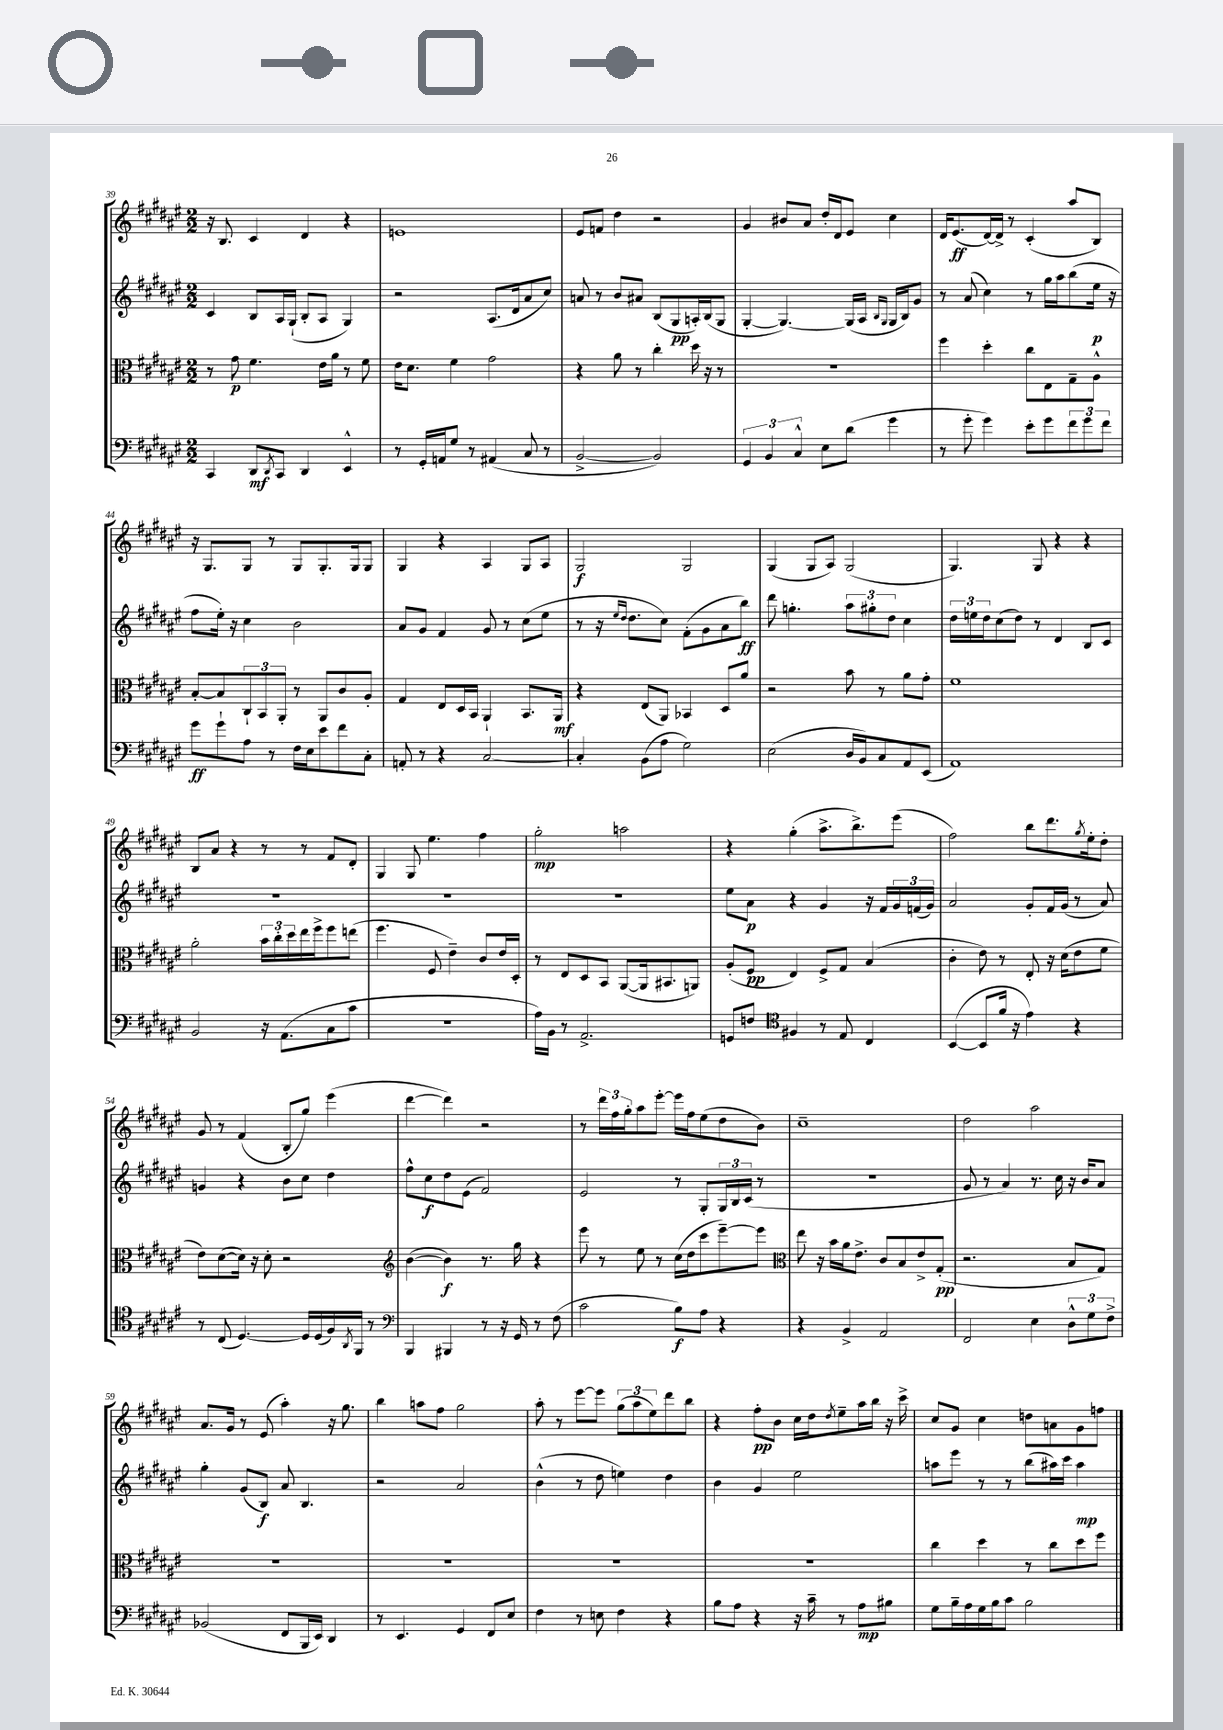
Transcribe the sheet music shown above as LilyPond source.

<<
\new StaffGroup <<
\new Staff = "s0" {
    \clef treble \key fis \major \numericTimeSignature \time 2/2
    r16 b8. cis'4 dis'4 r4 |
    e'1 |
    eis'8 f'8 dis''4 r2 |
    gis'4 bis'8 ais'8 dis''16-. dis'16 eis'8 cis''4 |
    dis'16 eis'8.\ff( dis'16~) dis'16-> r8 cis'4-.( ais''8 b8) |
    r16 gis8. gis8 r8 gis8 gis8.-. gis16 gis8 |
    gis4 r4 ais4 gis8 ais8 |
    gis2\f gis2 |
    gis4( gis8 ais8) gis2( |
    gis4.) gis8 r4 r4 |
    b8 ais'8 r4 r8 r8 fis'8 dis'8-. |
    gis4 gis8 eis''4. fis''4 |
    gis''2-.\mp a''2 |
    r4 gis''4-.( ais''8.-> b''8.->) eis'''8( |
    fis''2) b''8 dis'''8. \acciaccatura { gis''8 } eis''16-. dis''8-. |
    gis'8 r8 fis'4( b8-. gis''8) eis'''4( |
    dis'''4~ dis'''4) r2 |
    r8 \tuplet 3/2 { dis'''16 fis''16 gis''16-. } ais''8 eis'''8~-. eis'''16 fis''16 eis''8( dis''8 b'8) |
    cis''1-- |
    dis''2 ais''2 |
    ais'8. gis'16 r8 eis'8( ais''4-.) r16 gis''8. |
    b''4 a''8 fis''8 gis''2 |
    ais''8-. r8 eis'''8~ eis'''8 \tuplet 3/2 { gis''8( ais''8 eis''8) } dis'''8 b''8 |
    r4 fis''8-.\pp b'8 cis''16 dis''16 \acciaccatura { dis''8 } eis''8-- ais''16 b''16 r16 cis'''16-> |
    cis''8 gis'8 cis''4 d''8 a'8 gis'8 f''8 \bar "|." |
}
\new Staff = "s1" {
    \clef treble \key fis \major \numericTimeSignature \time 2/2
    cis'4 b8 ais16 gis16-!( b8-. ais8 gis4) |
    r2 ais8.( dis'16 ais'8 cis''8) |
    a'8 r8 b'8 ais'8 b8( gis8\pp a16-.) b16( gis8 |
    gis4~-. gis4.~) gis16( ais16 \grace { b16 gis16 } gis16 b16) gis'8 |
    r8 ais'8( cis''4) r8 gis''16 ais''16 b''8( eis''16\p r16 |
    fis''8 eis''16-.) r16 cis''4 b'2 |
    ais'8 gis'8 fis'4 gis'8 r8 cis''8( eis''8 |
    r8 r16 \grace { eis''16 dis''16 } dis''8. cis''8) fis'8-.( gis'8 ais'8 b''8\ff) |
    dis'''8 g''4.-. \tuplet 3/2 { ais''8 gis''8-. dis''8 } cis''4 |
    \tuplet 3/2 { dis''16 e''16 dis''16 } cis''8( dis''8) r8 dis'4 b8 cis'8 |
    R1 |
    R1 |
    R1 |
    eis''8 ais'8\p r4 gis'4 r16 fis'16 \tuplet 3/2 { gis'16 f'16( gis'16) } |
    ais'2 gis'8-. fis'16 gis'16( r8 ais'8) |
    g'4 r4 b'8 cis''8 dis''4 |
    fis''8-^ cis''8\f dis''8 eis'8( fis'2) |
    eis'2 r8 gis8-. \tuplet 3/2 { gis16 b16 cis'16( } r8 |
    R1 |
    gis'8 r8 ais'4) r8. cis''16 r16 b'16 ais'8 |
    gis''4-. gis'8( b8\f) ais'8 b4. |
    r2 ais'2 |
    b'4-^( r8 dis''8 e''4) dis''4 |
    b'4 gis'4 eis''2 |
    a''8 eis'''8 r8 r8 b''8( ais''16) cis'''16 ais''4\mp \bar "|." |
}
\new Staff = "s2" {
    \clef alto \key fis \major \numericTimeSignature \time 2/2
    r8 gis'8\p fis'4. eis'16 ais'16 r8 fis'8 |
    eis'16 dis'8. fis'4 gis'2 |
    r4 ais'8 r8 cis''4-. dis''16 r16 r8 |
    r1 |
    fis''4 dis''4-. cis''8 eis8 gis8-- ais8-^ |
    b8~-. b8 \tuplet 3/2 { cis8-! b,8 ais,8-. } r8 ais,8 cis'8 ais8-. |
    gis4 eis8 dis16 b,16 ais,4-! b,8. ais,16\mf |
    r4 eis8( ais,8) bes,4 dis8 ais'8 |
    r2 b'8 r8 ais'8 gis'8-. |
    fis'1 |
    ais'2-. \tuplet 3/2 { b'16 cis''16-. dis''16 } eis''16 fis''16-> fis''8 e''8( |
    fis''4. fis8 eis'4--) cis'8 eis'16 dis16-. |
    r8 eis8 dis8 b,8 ais,8~( ais,16 bis,8. a,8) |
    ais8-.( fis8\pp eis4) fis8-> gis8 b4( |
    cis'4-. eis'8) r8 eis8-. r16 dis'16( eis'8 fis'8 |
    eis'8) dis'8~( dis'16) r16 dis'8-. r2 |
    \clef treble b'4~( b'4\f) r8. gis''16 r4 |
    eis'''8 r8 eis''8 r8 cis''16( dis''16 cis'''8 eis'''8~--) eis'''8 |
    \clef alto eis''8 r16 b'16 ais'16 eis'8.-> cis'8 b8 eis'8-> gis8-.\pp( |
    r2. b8 gis8) |
    R1 |
    R1 |
    R1 |
    R1 |
    cis''4 dis''4 r8 cis''8 dis''8 fis''8 \bar "|." |
}
\new Staff = "s3" {
    \clef bass \key fis \major \numericTimeSignature \time 2/2
    cis,4 dis,8\mf \acciaccatura { dis,8 } cis,8 dis,4 eis,4-^ |
    r8 gis,16-. a,16 gis8 r8 ais,4( cis8 r8 |
    b,2~-> b,2) |
    \tuplet 3/2 { gis,4 b,4 cis4-^ } eis8 dis'8( gis'4 |
    r8 gis'8-. gis'4) eis'8-. gis'8 \tuplet 3/2 { fis'8 gis'8 fis'8 } |
    gis'8\ff gis'8-! ais8 r8 fis16 eis16 eis'8 fis'8 cis8-. |
    a,8-. r8 r4 cis2~ |
    cis4-. b,8( ais8 gis2) |
    eis2( dis16 b,16) cis8 ais,8 eis,8( |
    ais,1) |
    b,2 r16 ais,8.( cis8 cis'8 |
    R1 |
    ais16) b,16 r8 ais,2.-> |
    g,8 f8 \clef tenor fis4 r8 eis8 cis4 |
    b,4~( b,8 fis'16 r16 eis'4) r4 |
    r8 cis8( dis4.~) dis16 dis16( fis16) \acciaccatura { ais,8 } fis,16 r8 |
    \clef bass b,,4 bis,,4 r8 r16 gis,16 r8 fis8( |
    cis'2 b8\f) ais8 r4 |
    r4 b,4-> ais,2 |
    fis,2 eis4 \tuplet 3/2 { dis8-^ gis8 fis8-> } |
    bes,2( fis,8 b,,16 eis,16) dis,4 |
    r8 eis,4. gis,4 fis,8 eis8 |
    fis4 r8 e8 fis4 r4 |
    b8 ais8 r4 r16 cis'16-- r8 ais8\mp bis8 |
    gis8 b16-- ais16 gis16 b16 cis'8 b2 \bar "|." |
}
>>
>>
\layout { \context { \Score currentBarNumber = #39 } }
